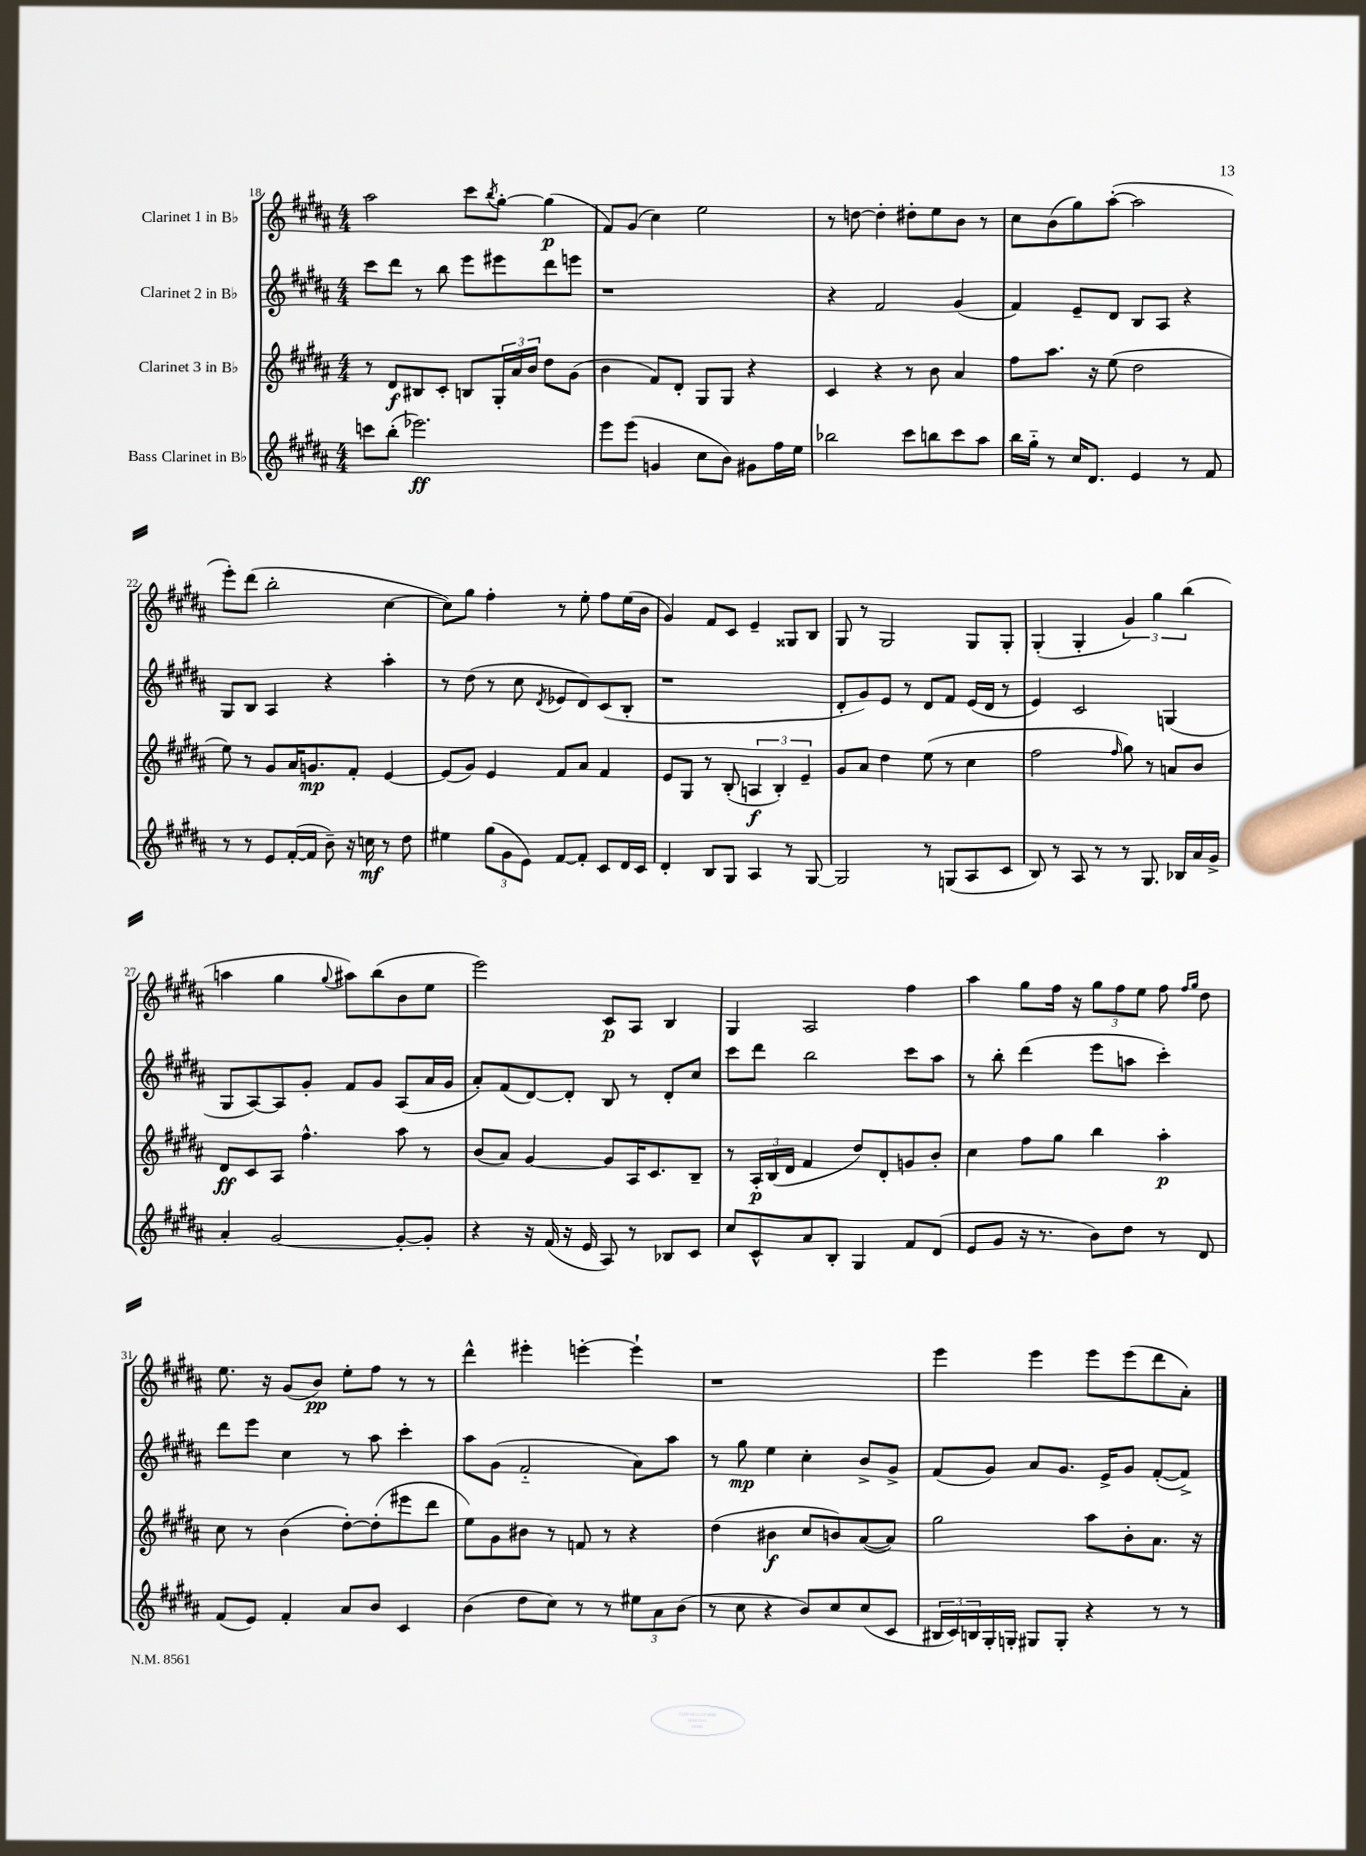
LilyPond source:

<<
\new StaffGroup <<
\new Staff = "s0" \with { instrumentName = "Clarinet 1 in Bb" } {
    \clef treble \key b \major \numericTimeSignature \time 4/4
    ais''2 cis'''8 \acciaccatura { b''8 } gis''8~-. gis''4\p( |
    fis'8) gis'8( cis''4) e''2 |
    r8 d''8~ d''4-. dis''8-. e''8 b'8 r8 |
    cis''8 b'8( gis''8) ais''8~-.( ais''2 |
    e'''8-.) dis'''8( b''2-. cis''4~ |
    cis''8) gis''8 fis''4-. r8 e''8-. fis''8 e''16( b'16 |
    gis'4) fis'8 cis'8 e'4-- gisis8 b8 |
    gis8 r8 gis2 gis8 gis8-. |
    gis4-.( gis4-. \tuplet 3/2 { gis'4) gis''4 b''4( } |
    a''4 gis''4 \appoggiatura { gis''8 } ais''8) b''8( b'8 e''8 |
    e'''2) cis'8\p ais8 b4 |
    gis4 ais2 fis''4 |
    ais''4 gis''8 fis''16 r16 \tuplet 3/2 { gis''8 fis''8 e''8 } fis''8 \grace { fis''16 gis''16 } dis''8 |
    e''8. r16 gis'8( b'8\pp) e''8-. fis''8 r8 r8 |
    dis'''4-^ eis'''4-. e'''4~-. e'''4-! |
    r1 |
    e'''4 e'''4 e'''8 e'''8( dis'''8 ais'8-.) \bar "|." |
}
\new Staff = "s1" \with { instrumentName = "Clarinet 2 in Bb" } {
    \clef treble \key b \major \numericTimeSignature \time 4/4
    cis'''8 dis'''8 r8 b''8 e'''8 eis'''8 dis'''8 e'''8 |
    r1 |
    r4 fis'2 gis'4( |
    fis'4) e'8-- dis'8 b8 ais8 r4 |
    gis8 b8 ais4 r4 ais''4-. |
    r8 dis''8( r8 cis''8 \acciaccatura { dis'8 } ees'8 dis'8) cis'8( b8-. |
    r1 |
    dis'8-. gis'8) e'8 r8 dis'8 fis'8 e'16( dis'16 r8 |
    e'4) cis'2 g4( |
    gis8 ais8~) ais8 gis'8-. fis'8 gis'8 ais8( ais'16 gis'16 |
    ais'8-.) fis'8( dis'8~) dis'8-. b8 r8 dis'8-. cis''8 |
    cis'''8 dis'''8 b''2 cis'''8 ais''8 |
    r8 b''8-. dis'''4( e'''8 a''8 cis'''4-.) |
    dis'''8 e'''8 cis''4 r8 ais''8 cis'''4-. |
    ais''8 gis'8( fis'2-_ ais'8) ais''8 |
    r8 gis''8\mp e''4 cis''4-. b'8-> gis'8-> |
    fis'8( gis'8) ais'8 gis'8. e'16-> gis'8 fis'8~-.( fis'8->) \bar "|." |
}
\new Staff = "s2" \with { instrumentName = "Clarinet 3 in Bb" } {
    \clef treble \key b \major \numericTimeSignature \time 4/4
    r8 dis'8\f bis8 cis'8-. b8 \tuplet 3/2 { gis16-. ais'16 b'16 } dis''8 gis'8( |
    b'4 fis'8) dis'8-. gis8 gis8 r4 |
    cis'4 r4 r8 b'8 ais'4 |
    fis''8 ais''8. r16 e''8( dis''2 |
    e''8) r8 gis'8 ais'16 g'8.\mp fis'8-. e'4~ |
    e'8( gis'8) e'4 fis'8 ais'8 fis'4 |
    e'8 gis8 r8 b8-.( \tuplet 3/2 { a4\f b4-.) e'4-- } |
    gis'8 ais'8 dis''4 e''8( r8 cis''4 |
    fis''2 \grace { fis''16 } gis''8) r8 a'8 b'8 |
    dis'8\ff cis'8 ais8 fis''4.-^ ais''8 r8 |
    b'8( ais'8) gis'4~ gis'8 ais16 cis'8. b8-- |
    r8 \tuplet 3/2 { ais16-.\p b16( dis'16 } fis'4 dis''8) dis'8-. g'8 b'8-. |
    cis''4 fis''8 gis''8 b''4 ais''4-.\p |
    cis''8 r8 b'4( dis''8~-.) dis''8-.( eis'''8 dis'''8 |
    e''8) gis'8 bis'8 r8 f'8 r8 r4 |
    dis''4( bis'4\f cis''8 b'8) ais'8~( ais'8) |
    gis''2 ais''8 b'8-. ais'8. r16 \bar "|." |
}
\new Staff = "s3" \with { instrumentName = "Bass Clarinet in Bb" } {
    \clef treble \key b \major \numericTimeSignature \time 4/4
    c'''8 b''8-.( ees'''2.\ff) |
    e'''8 e'''8( g'4 cis''8 b'8) gis'8 fis''16 e''16 |
    bes''2 cis'''8 b''8 cis'''8 ais''8 |
    b''16 gis''16-_ r8 cis''16 dis'8. e'4 r8 fis'8 |
    r8 r8 e'8 fis'16~-.( fis'16 b'8--) r16 c''16\mf r8 dis''8 |
    eis''4 \tuplet 3/2 { gis''8( gis'8 e'8) } fis'8~ fis'8-. cis'8 dis'16 cis'16 |
    dis'4-. b8 gis8 ais4 r8 gis8~ |
    gis2 r8 g8( ais8 cis'8 |
    b8) r8 ais8 r8 r8 gis8. bes16 ais'16 gis'16-> |
    ais'4-. gis'2~ gis'8~-. gis'8-. |
    r4 r16 fis'16( r16 e'16 ais8) r8 bes8 cis'8 |
    cis''8 cis'8-^ ais'8 b8-. gis4 fis'8 dis'8( |
    e'8 gis'8 r16 r8. b'8) dis''8 r8 dis'8 |
    fis'8( e'8) fis'4-. ais'8 b'8 cis'4 |
    b'4( dis''8 cis''8) r8 r8 \tuplet 3/2 { eis''8 ais'8 b'8( } |
    r8 cis''8 r4 b'8) cis''8 cis''8( cis'8 |
    \tuplet 3/2 { bis16 cis'16) b16 } gis16-. g16-. gis8 gis8-. r4 r8 r8 \bar "|." |
}
>>
>>
\layout { \context { \Score currentBarNumber = #18 } }
